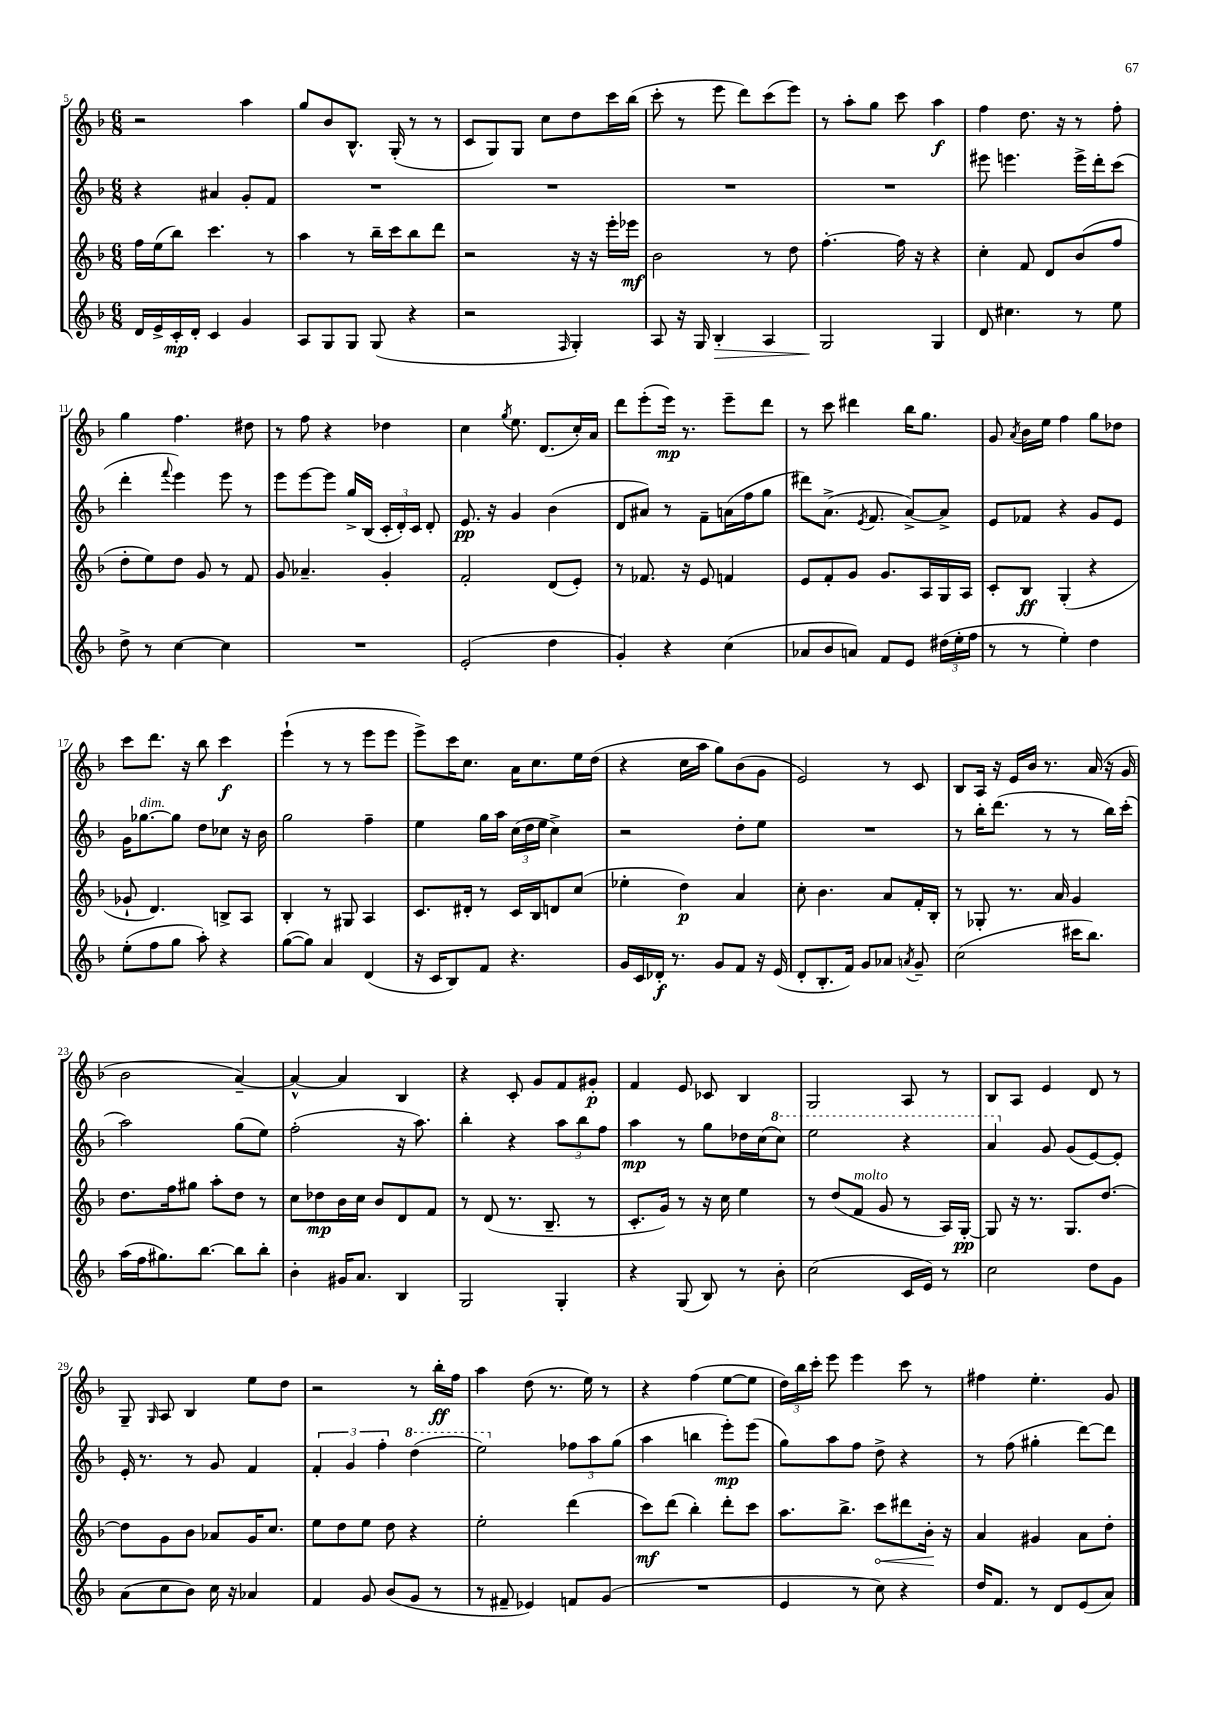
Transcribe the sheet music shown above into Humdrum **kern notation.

**kern	**kern	**kern	**kern
*staff4	*staff3	*staff2	*staff1
*clefG2	*clefG2	*clefG2	*clefG2
*k[b-]	*k[b-]	*k[b-]	*k[b-]
*M6/8	*M6/8	*M6/8	*M6/8
16d/LL	16ff\LL	4r	2r
16e^/	(16ee\J	.	.
16c'/	8bb-\J)	.	.
16d'/JJ	.	.	.
4c/	4.ccc\	4a#/	.
4g/	.	8g'/L	4aa\
.	8r	8f/J	.
=	=	=	=
8A/L	4aa\	2.r	8gg/L
8G/	.	.	8b-/
8G/J	8r	.	8.B-^^/J
(8G/	16bb-~\LL	.	.
.	16ccc\J	.	(16G'/
4r	8bb-\	.	8r
.	8ddd\J	.	8r
=	=	=	=
2r	2r	2.r	8c/L
.	.	.	8G/)
.	.	.	8G/J
.	.	.	8cc\L
16qqF/	.	.	.
4G'/)	16r	.	8dd\
.	16r	.	.
.	16eee'\LL	.	16ccc\L
.	16eee-\JJ	.	(16bb-\JJ
=	=	=	=
8A/	2b-\	2.r	8ccc'\
16r	.	.	8r
16G/	.	.	.
4B-'/	.	.	8eee\
.	.	.	8ddd\L)
4A/	8r	.	(8ccc\
.	8dd\	.	8eee\J)
=	=	=	=
2G/	[4.ff'\	2.r	8r
.	.	.	8aa'\L
.	.	.	8gg\J
.	16ff\]	.	8ccc\
.	16r	.	.
4G/	4r	.	4aa\
=	=	=	=
8d/	4cc'\	8eee#\	4ff\
4.cc#\	.	4.eee\	.
.	8f/	.	8.dd\
.	8d/L	.	.
.	.	.	16r
8r	(8b-/	16eee^\LL	8r
.	.	16ddd'\J	.
8ee\	8ff/J	(8ccc\J	8ff'\
=	=	=	=
8dd^\	8dd'\L	4ddd'\	4gg\
8r	8ee\)	.	.
.	.	8qqfff/	.
[4cc\	8dd\J	4eee\)	4.ff\
.	8g/	.	.
4cc\]	8r	8eee\	.
.	8f/	8r	8dd#\
=	=	=	=
2.r	8g/	8eee\L	8r
.	4.a-~/	[8eee\	8ff\
.	.	8eee\]J	4r
.	.	16gg^/LL	.
.	.	(16B-/JJ	.
.	4g'/	24c'/LL	4dd-\
.	.	24d'/)	.
.	.	24c/JJ	.
.	.	8d'/	.
=	=	=	=
(2e'/	2f'/	8.e/	4cc\
.	.	16r	.
.	.	.	8qgg/
.	.	4g/	8.ee\
.	.	.	(8.d/L
4dd\	(8d/L	(4b-\	.
.	8e'/J)	.	16cc'/L)
.	.	.	16a/JJ
=	=	=	=
4g'/)	8r	8d/L	8ddd\L
.	8.f-/	8a#/J)	(8eee'\
4r	.	8r	16eee\Jk)
.	16r	.	8.r
.	8e/	8f~\L	.
(4cc\	4f/	(16a\L	8eee~\L
.	.	16ff\J	.
.	.	8gg\J	8ddd\J
=	=	=	=
8a-/L	8e/L	8ddd#\L)	8r
8b-/	8f'/	(8.a^\J	8ccc\
8a/J)	8g/J	.	4ddd#\
.	.	8qe/	.
.	.	8.f/	.
8f/L	8.g/L	.	.
8e/J	.	[8a^/L)	16bb-\LK
.	16A/L	.	8.gg\J
(24dd#\LL	16G/	8a^/]J	.
24ee'\	.	.	.
.	16A/JJ	.	.
24ff\JJ	.	.	.
=	=	=	=
8r	8c'/L	8e/L	8g/
.	.	.	8qa/
8r	8B-/J	8f-/J	16b-\LL
.	.	.	16ee\JJ
4ee'\)	(4G'/	4r	4ff\
4dd\	4r	8g/L	8gg\L
.	.	8e/J	8dd-\J
=	=	=	=
(8ee'\L	8g-`/	16g\LK	8ccc\L
.	.	[8.gg-\	.
8ff\	4.d/)	.	8.ddd\J
8gg\J	.	8gg-\]J	.
.	.	.	16r
8aa'\)	.	8dd\L	8bb-\
4r	8B^/L	8cc-\J	4ccc\
.	8A/J	16r	.
.	.	16b-\	.
=	=	=	=
([8gg\L	4B-'/	2gg\	(4eee`\
8gg\]J)	.	.	.
4a/	8r	.	8r
.	8G#/	.	8r
(4d/	4A/	4ff~\	8eee\L
.	.	.	8eee\J
=	=	=	=
16r	8.c/L	4ee\	8eee^\L)
16c/LK	.	.	.
8B-/)	.	.	16ccc\K
.	16d#'/Jk	.	8.cc\J
8f/J	8r	16gg\LL	.
.	.	16aa\JJ	.
4.r	16c/LL	(24cc\LL	16a\LK
.	.	24dd\	.
.	16B-/J	.	8.cc\
.	.	24ee\JJ	.
.	8d/	4cc^\)	.
.	(8cc/J	.	16ee\L
.	.	.	(16dd\JJ
=	=	=	=
16g/LL	4ee-'\	2r	4r
16c/	.	.	.
16d-'/JJ	.	.	.
8.r	.	.	.
.	4dd\)	.	16cc\LL
.	.	.	16aa\JJ
8g/L	.	.	8gg\L)
8f/J	4a/	8dd'\L	(8b-\
16r	.	8ee\J	8g\J
(16e/	.	.	.
=	=	=	=
8d'/L	8cc'\	2.r	2e/)
8.B-'/	4.b-\	.	.
16f/Jk)	.	.	.
8g/L	.	.	.
8a-/J	8a/L	.	8r
8qa/	.	.	.
8g~/	16f'/L	.	8c/
.	16B-'/JJ	.	.
=	=	=	=
(2cc\	8r	8r	8B-/L
.	8G-'/	16bb-'\LK	16A/Jk
.	.	(8.ddd\J	16r
.	8.r	.	16e/LL
.	.	.	16b-/JJ
.	.	8r	8.r
.	16a/	.	.
16ccc#\LK	4g/	8r	.
8.bb-\J)	.	.	(16a/
.	.	16bb-\LL)	16r
.	.	(16ccc'\JJ	16g/
=	=	=	=
(16aa\LL	8.dd\L	2aa\)	2b-\
16ff\J	.	.	.
8.gg#\)	.	.	.
.	16ff\k	.	.
.	8gg#\J	.	.
[8.bb-\J	.	.	.
.	8aa'\L	.	.
8bb-\]L	8dd\J	(8gg\L	[4a~/)
8bb-'\J	8r	8ee\J)	.
=	=	=	=
4b-'\	8cc\L	(2ff'\	4a^^/_
.	8dd-\	.	.
16g#/LK	16b-\L	.	4a/]
8.a/J	16cc\JJ	.	.
.	8b-/L	.	.
4B-/	8d/	16r	4B-/
.	.	8.aa\)	.
.	8f/J	.	.
=	=	=	=
2G/	8r	4bb-'\	4r
.	(8d/	.	.
.	8.r	4r	8c'/
.	.	.	8g/L
.	8.B-~/	.	.
4G'/	.	12aa\L	8f/
.	.	12bb-\	.
.	8r	.	8g#'/J
.	.	12ff\J	.
=	=	=	=
4r	8.c'/L	4aa\	4f/
.	16g/Jk)	.	.
(8G/	8r	8r	8e/
8B-/)	16r	8gg\L	8c-/
.	16cc\	.	.
8r	4ee\	16dd-\L	4B-/
.	.	(16cc\J	.
8b-'\	.	8ccc\J)	.
=	=	=	=
(2cc\	8r	2eee\	2G/
.	(8dd/L	.	.
.	8f/J	.	.
.	8g/	.	.
16c/LL	8r	4r	8A/
16e/JJ)	.	.	.
8r	16A/LL)	.	8r
.	[16G'/JJ	.	.
=	=	=	=
2cc\	8G/]	4aa/	8B-/L
.	16r	.	8A/J
.	8.r	.	.
.	.	8g/	4e/
.	8.G/L	(8g/L	.
8dd\L	.	[8e/)	8d/
.	[8.dd/J	.	.
8g\J	.	8e'/]J	8r
=	=	=	=
(8a\L	8dd\]L	16e'/	8G~/
.	.	8.r	.
.	.	.	16qqG/
8cc\	8g\	.	8A/
8b-\J)	8b-\J	8r	4B-/
16cc\	8a-/L	8g/	.
16r	.	.	.
4a-/	16g/K	4f/	8ee\L
.	8.cc/J	.	.
.	.	.	8dd\J
=	=	=	=
4f/	8ee\L	6f'/	2r
.	8dd\	.	.
.	.	6g/	.
8g/	8ee\J	.	.
.	.	6ff'\	.
(8b-/L	8dd\	.	.
8g/J	4r	(4ddd\	8r
8r	.	.	16bb-'\LL
.	.	.	16ff\JJ
=	=	=	=
8r	2ee'\	2eee\)	4aa\
8f#~/	.	.	.
4e-/)	.	.	(8dd\
.	.	.	8.r
8f/L	(4ddd\	12ff-\L	.
.	.	.	16ee\)
.	.	12aa\	.
(8g/J	.	.	8r
.	.	(12gg\J	.
=	=	=	=
2.r	8ccc\L)	4aa\	4r
.	(8ddd\J	.	.
.	4bb-'\)	4bb\	(4ff\
.	8ddd'\L	8eee'\L)	[8ee\L
.	8ccc\J	(8eee\J	8ee\]J
=	=	=	=
4e/	8.aa\L	8gg\L)	24dd\LL)
.	.	.	24bb-\
.	.	.	24ccc'\JJ
.	.	8aa\	8eee\
.	8.bb-^\J	.	.
8r	.	8ff\J	4eee\
8cc\)	8ccc\L	8dd^\	.
4r	8ddd#\	4r	8ccc\
.	16b-'\Jk	.	8r
.	16r	.	.
=	=	=	=
16dd/LK	4a/	8r	4ff#\
8.f/J	.	.	.
.	.	(8ff\	.
8r	4g#/	4gg#'\	4.ee'\
8d/L	.	.	.
(8e/	8a\L	[8ddd\L)	.
8a/J)	8dd'\J	8ddd\]J	8g/
==	==	==	==
*-	*-	*-	*-
